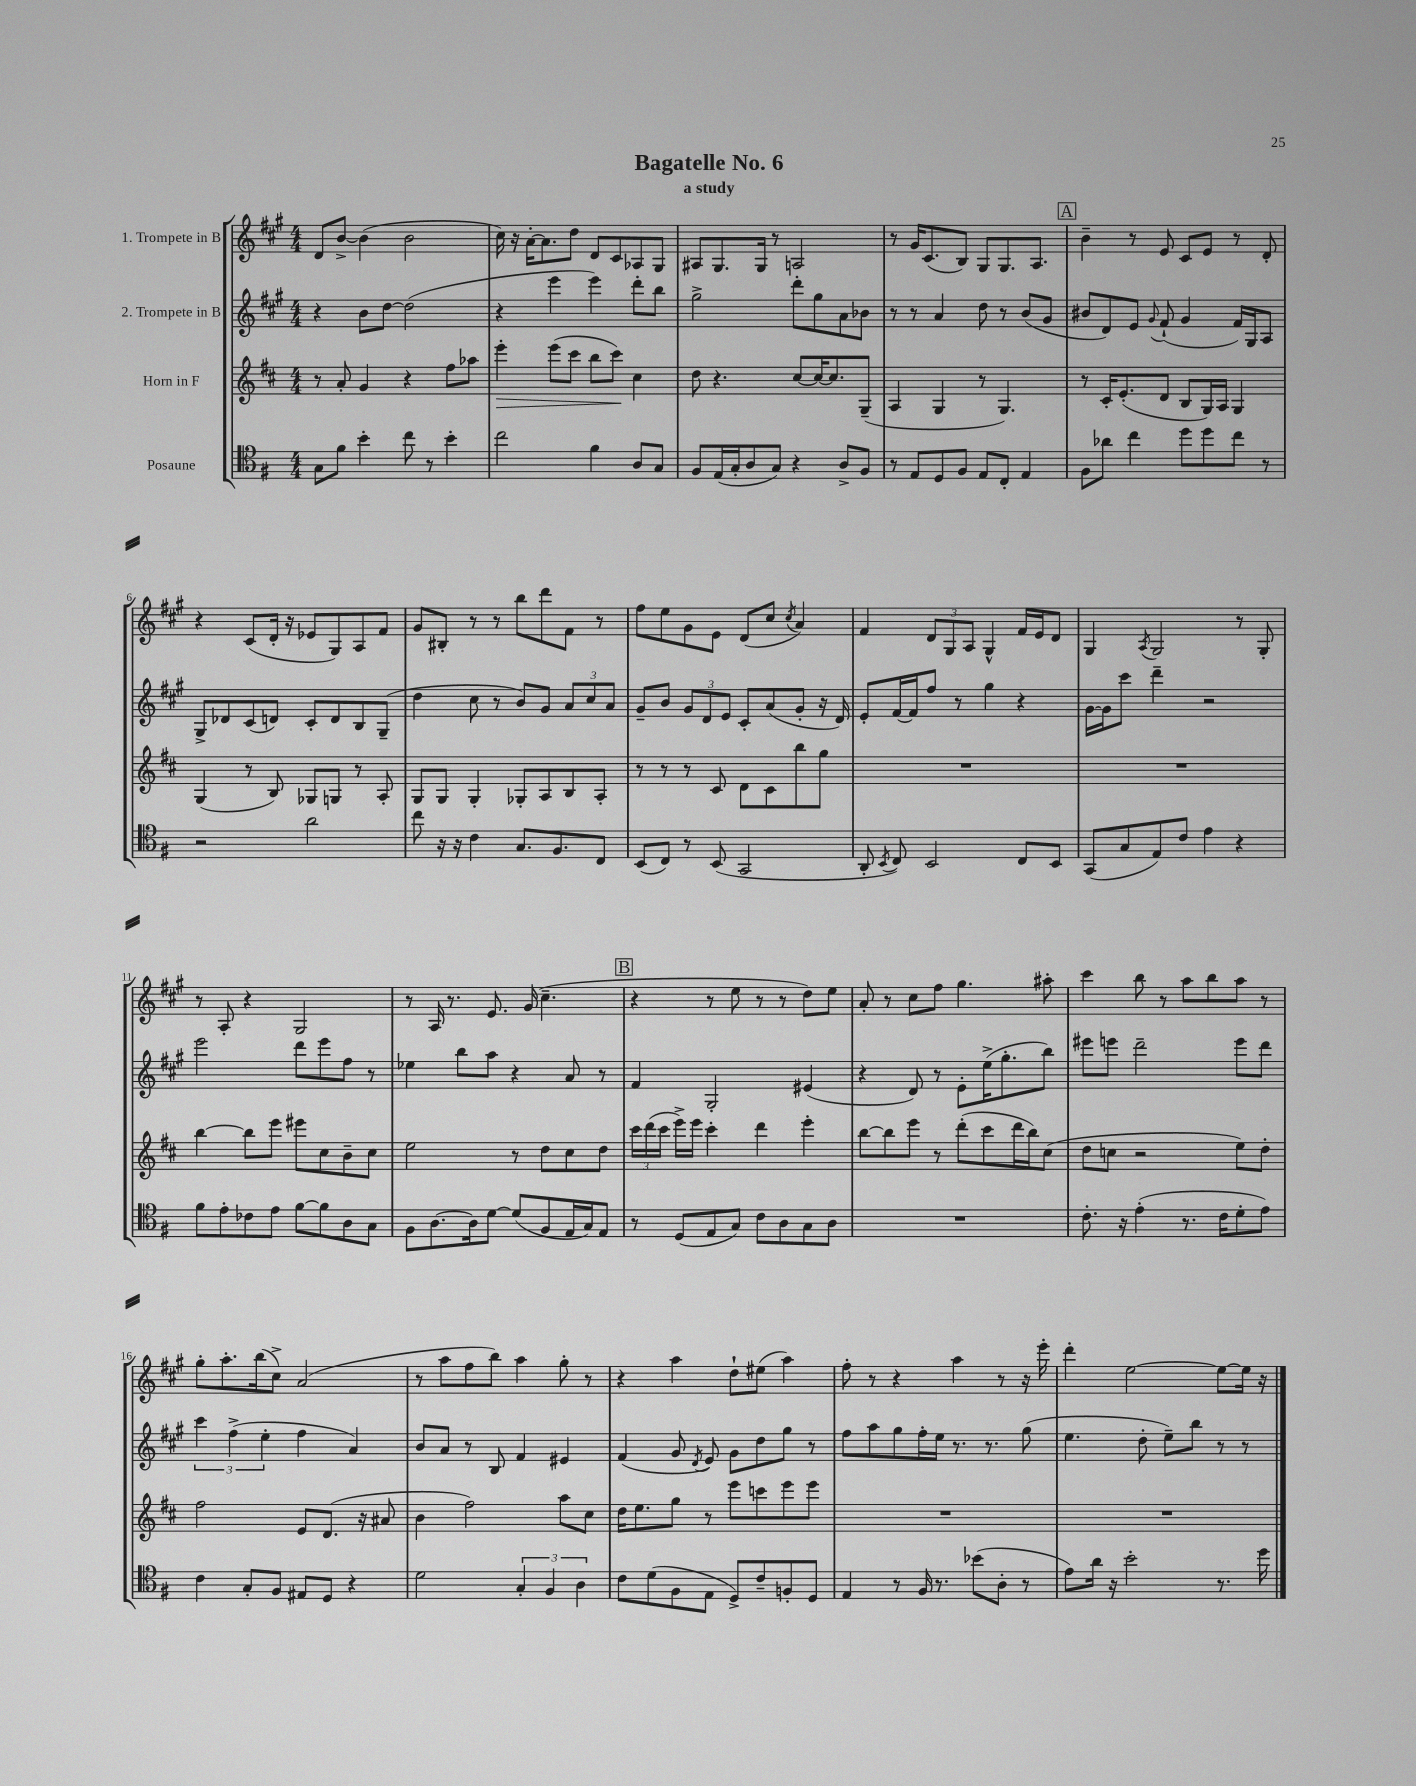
\header { title = "Bagatelle No. 6" subtitle = "a study" }
<<
\new StaffGroup <<
\new Staff = "s0" \with { instrumentName = "1. Trompete in B" } {
    \clef treble \key a \major \numericTimeSignature \time 4/4
    \autoBeamOff d'8[ b'8]~-> b'4( b'2 |
    cis''16) r16 a'16[~-. a'8. d''8] d'8[ cis'8 aes8 gis8] |
    ais8[ gis8. gis16] r8 a2 |
    r8 gis'16[ cis'8.( b8]) gis8[ gis8. a8.] |
    \mark \markup { \box "A" } b'4-- r8 e'8 cis'8[ e'8] r8 d'8-. |
    r4 cis'8[( d'16]-. r16 ees'8[ gis8) a8 fis'8] |
    gis'8[ bis8]-. r8 r8 b''8[ d'''8 fis'8] r8 |
    fis''8[ e''8 gis'8 e'8] d'8[( cis''8] \acciaccatura { cis''8 } a'4) |
    fis'4 \tuplet 3/2 { d'8[ gis8 a8] } gis4-^ fis'16[ e'16 d'8] |
    gis4 \acciaccatura { a8 } gis2 r8 gis8-. |
    r8 a8-. r4 gis2 |
    r8 a16 r8. e'8. gis'16( cis''4.-- |
    \mark \markup { \box "B" } r4 r8 e''8 r8 r8 d''8[) e''8] |
    a'8-. r8 cis''8[ fis''8] gis''4. ais''8-. |
    cis'''4 b''8 r8 a''8[ b''8 a''8] r8 |
    gis''8[-. a''8.-. b''16( cis''8]->) a'2( |
    r8 a''8[ fis''8 b''8]) a''4 gis''8-. r8 |
    r4 a''4 d''8[-! eis''8]( a''4) |
    fis''8-. r8 r4 a''4 r8 r16 e'''16-. |
    d'''4-. e''2~ e''8[~ e''16] r16 \bar "|." |
}
\new Staff = "s1" \with { instrumentName = "2. Trompete in B" } {
    \clef treble \key a \major \numericTimeSignature \time 4/4
    \autoBeamOff r4 b'8[ d''8]~ d''2( |
    r4 e'''4 e'''4) d'''8[-. b''8] |
    gis''2-> d'''8[-. gis''8 a'8 bes'8] |
    r8 r8 a'4 d''8 r8 b'8[( gis'8] |
    \mark \markup { \box "A" } bis'8[ d'8) e'8] \appoggiatura { gis'8 } fis'8-!( gis'4 fis'16[) gis16 a8] |
    gis8[-> des'8 cis'8( d'8]) cis'8[-. d'8 b8 gis8]--( |
    d''4 cis''8 r8 b'8[) gis'8] \tuplet 3/2 { a'8[ cis''8 a'8] } |
    gis'8[-- b'8] \tuplet 3/2 { gis'8[ d'8 e'8] } cis'8[-. a'8( gis'8]-. r16 d'16) |
    e'8[-. fis'16~ fis'16 fis''8] r8 gis''4 r4 |
    gis'16[~ gis'16 cis'''8] d'''4-- r2 |
    e'''2 d'''8[ e'''8 fis''8] r8 |
    ees''4 b''8[ a''8] r4 a'8 r8 |
    \mark \markup { \box "B" } fis'4 gis2-. eis'4( |
    r4 d'8) r8 e'8[-. e''16->( gis''8.-. b''8]) |
    eis'''8[ e'''8] d'''2-- e'''8[ d'''8] |
    \tuplet 3/2 { cis'''4 fis''4->( e''4-. } fis''4 a'4) |
    b'8[ a'8] r8 b8 fis'4 eis'4 |
    fis'4( gis'8 \acciaccatura { d'8 } e'8) gis'8[ d''8 gis''8] r8 |
    fis''8[ a''8 gis''8 fis''16-. e''16] r8. r8. gis''8( |
    e''4. d''8-. e''8[--) b''8] r8 r8 \bar "|." |
}
\new Staff = "s2" \with { instrumentName = "Horn in F" } {
    \clef treble \key d \major \numericTimeSignature \time 4/4
    \autoBeamOff r8 a'8-. g'4 r4 fis''8[ aes''8] |
    e'''4-.\> e'''8[( cis'''8] b''8[ cis'''8]\!) cis''4 |
    d''8 r4. cis''8[~ cis''16~ cis''8. g8]--( |
    a4 g4 r8 g4.) |
    \mark \markup { \box "A" } r8 cis'16[-. e'8.-.( d'8] b8[ g16) a16] g4 |
    g4( r8 b8) ges8[ g8] r8 a8-. |
    g8[ g8] g4-. ges8[-. a8 b8 a8]-. |
    r8 r8 r8 cis'8 d'8[ cis'8 b''8 g''8] |
    R1 |
    R1 |
    b''4~ b''8[ e'''8] eis'''8[ cis''8 b'8-- cis''8] |
    e''2 r8 d''8[ cis''8 d''8] |
    \mark \markup { \box "B" } \tuplet 3/2 { cis'''16[ d'''16( cis'''16] } e'''16[->) e'''16] cis'''4-. d'''4 e'''4-. |
    b''8[~ b''8 e'''8] r8 d'''8[-.( cis'''8 d'''16 b''16) cis''8]( |
    d''8[ c''8] r2 e''8[) d''8]-. |
    fis''2 e'8[ d'8.]( r16 ais'8 |
    b'4 fis''2) a''8[ cis''8] |
    d''16[ e''8. g''8] r8 e'''8[ c'''8 e'''8 e'''8] |
    R1 |
    R1 \bar "|." |
}
\new Staff = "s3" \with { instrumentName = "Posaune" } {
    \clef tenor \key g \major \numericTimeSignature \time 4/4
    \autoBeamOff g8[ fis'8] b'4-. c''8 r8 b'4-. |
    c''2 fis'4 a8[ g8] |
    fis8[ e16( g16-. a8 g8]) r4 a8[-> fis8] |
    r8 e8[ d8 fis8] e8[ c8]-. e4 |
    \mark \markup { \box "A" } fis8[ aes'8] c''4 d''8[ d''8 c''8] r8 |
    r2 a'2 |
    c''8 r16 r16 c'4 g8.[ fis8. c8] |
    b,8[( c8]) r8 b,8( g,2 |
    a,8-. \acciaccatura { b,8 } c8) b,2 c8[ b,8] |
    g,8[( g8 e8) c'8] e'4 r4 |
    fis'8[ e'8-. ces'8 e'8] fis'8[~ fis'8 a8 g8] |
    fis8[ a8.~ a16 d'8]~ d'8[( fis8 e16 g16) e8] |
    \mark \markup { \box "B" } r8 d8[( e8 g8]) c'8[ a8 g8 a8] |
    R1 |
    c'8.-. r16 e'4-.( r8. c'16[ d'8-. e'8]) |
    c'4 g8[-. fis8] eis8[ d8] r4 |
    d'2 \tuplet 3/2 { g4-. fis4 a4 } |
    c'8[ d'8( fis8 e8] d8[->) c'8-- f8-. d8] |
    e4 r8 fis16 r8. bes'8[( a8]-. r8 |
    e'8[) a'16] r16 b'2-. r8. d''16 \bar "|." |
}
>>
>>
